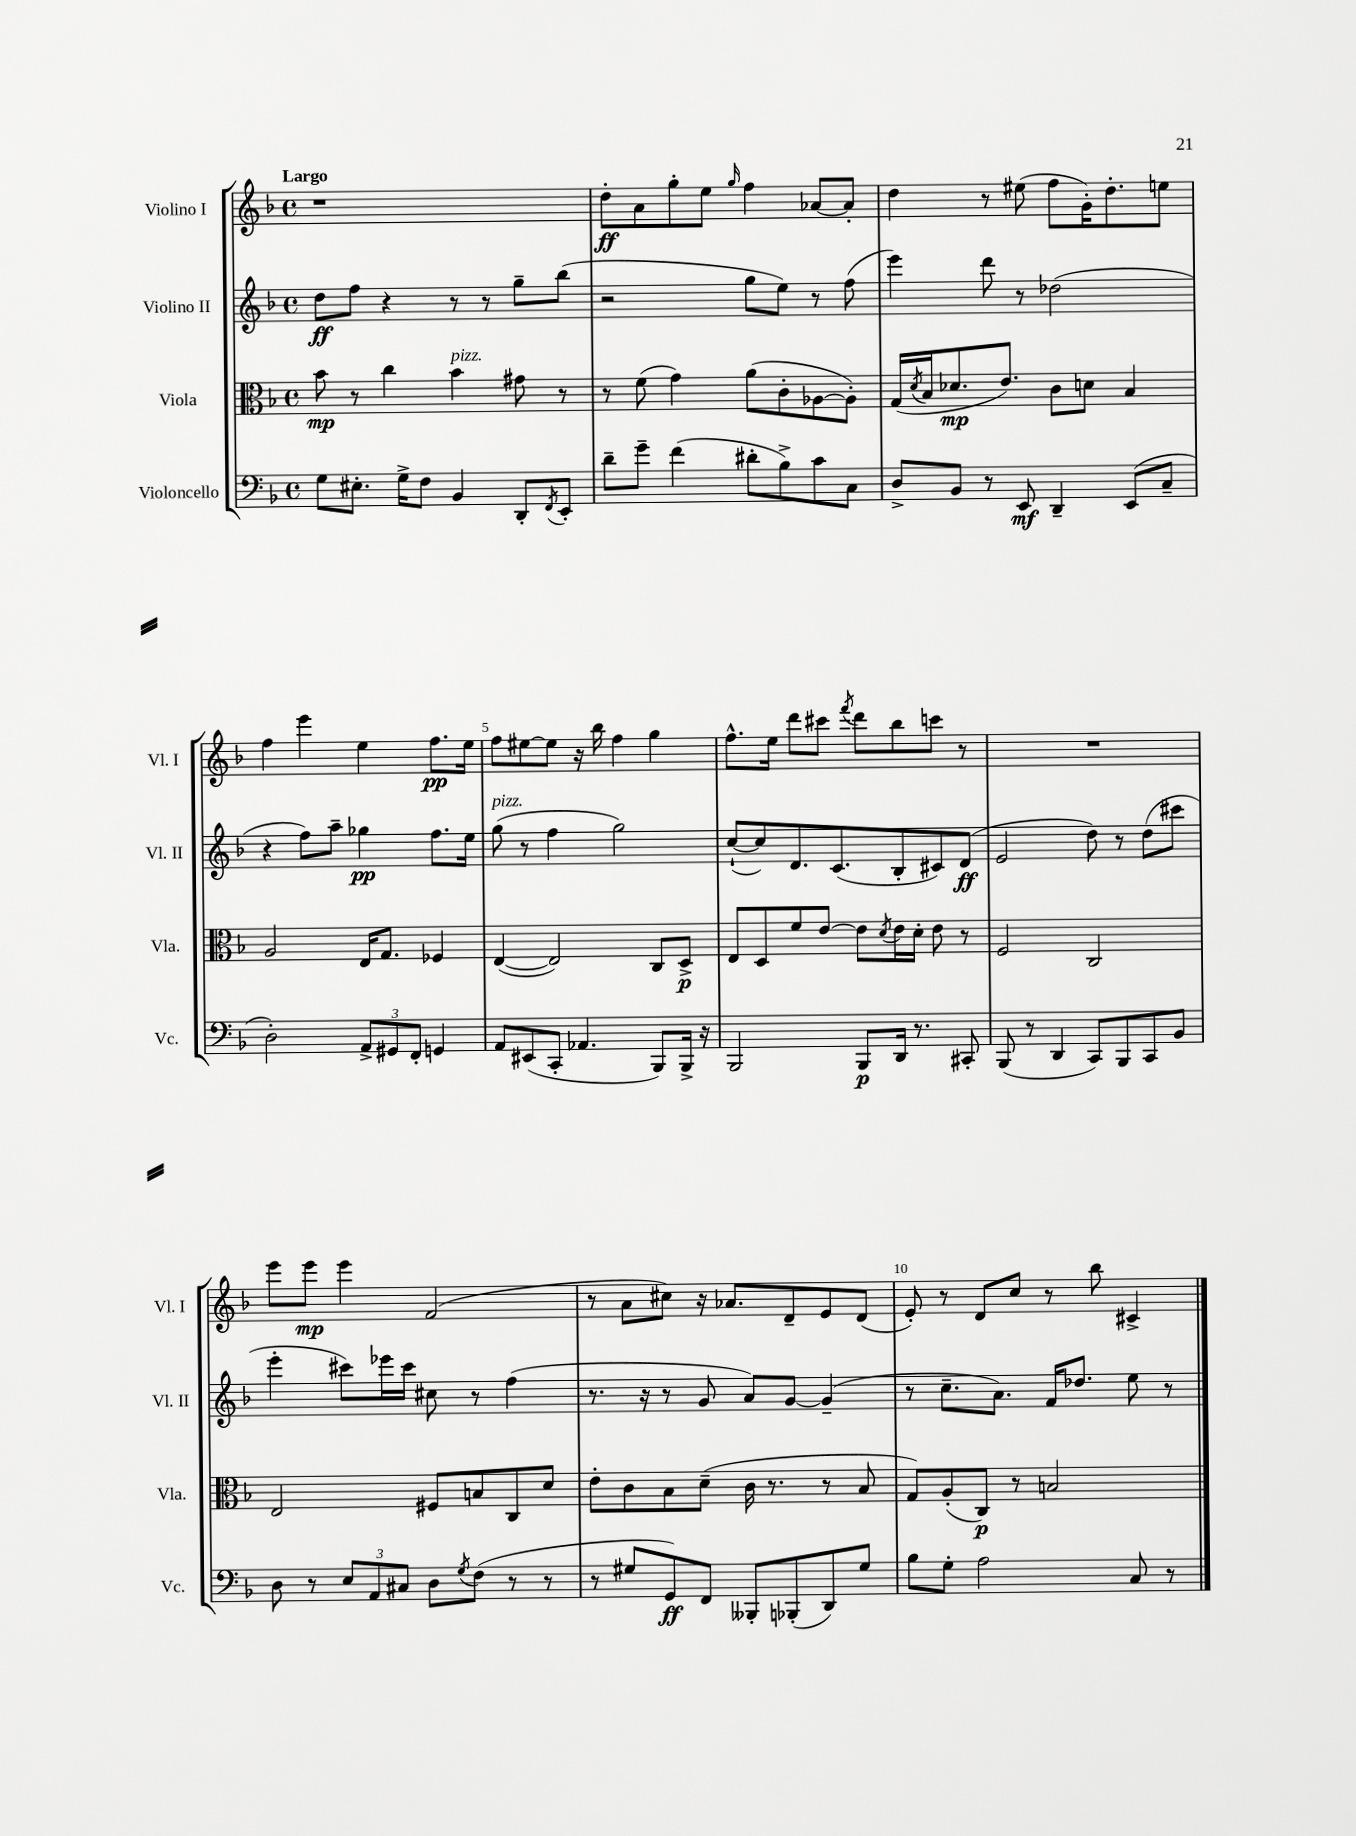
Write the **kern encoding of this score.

**kern	**kern	**kern	**kern
*staff4	*staff3	*staff2	*staff1
*clefF4	*clefC3	*clefG2	*clefG2
*k[b-]	*k[b-]	*k[b-]	*k[b-]
*M4/4	*M4/4	*M4/4	*M4/4
*met(c)	*met(c)	*met(c)	*met(c)
8G	8b-	8dd	1r
8.E#'	8r	8ff	.
.	4cc	4r	.
16G^	.	.	.
8F	.	.	.
4BB-	4b-	8r	.
.	.	8r	.
8DD'	8g#	8gg~	.
8qFF	.	.	.
8EE'	8r	(8bb-	.
=	=	=	=
8d~	8r	2r	8dd'
8g~	(8f	.	8a
(4f	4g)	.	8gg'
.	.	.	8ee
.	.	.	16qqgg
8d#'	(8a	8gg	4ff
8B-^)	8c'	8ee)	.
8c	[8A-	8r	[8a-
8C	8A-'])	(8ff	8a-']
=	=	=	=
8D^	(16G	4eee)	4dd
.	8qd	.	.
.	16B-	.	.
8BB-	8.d-	.	.
8r	.	8ddd	8r
.	8.e)	.	.
8EE	.	8r	(8ee#
4DD~	8c	(2dd-	8ff
.	8d	.	16g')
.	.	.	8.dd'
(8EE	4B-	.	.
8C~	.	.	8ee
=	=	=	=
2D')	2A	4r	4ff
.	.	8ff)	4eee
.	.	8aa~	.
12AA^	16E	4gg-	4ee
.	8.G	.	.
12GG#	.	.	.
12FF'	.	.	.
4GG	4F-	8.ff	8.ff
.	.	16ee	16ee
=	=	=	=
8AA	([4E	(8gg	8ff
(8EE#	.	8r	[8ee#
8CC'	2E])	4ff	8ee#]
4.AA-	.	.	16r
.	.	.	16bb-
.	.	2gg)	4ff
8BBB-)	8C	.	4gg
16BBB-^	8D^	.	.
16r	.	.	.
=	=	=	=
2BBB-	8E	([8cc`	8.ff^^
.	8D	8cc])	.
.	.	.	16ee
.	8f	8.d	8ddd
.	[8e	.	8ccc#
.	.	(8.c	.
.	.	.	8qfff
8BBB-	8e]	.	8ddd
.	8qd	.	.
16DD	16e	8B-'	8bb-
8.r	16d'	.	.
.	8e	8c#)	8ccc
8CC#'	8r	(8d	8r
=	=	=	=
(8BBB-	2F	2e	1r
8r	.	.	.
4DD	.	.	.
8CC)	2C	8dd)	.
8BBB-	.	8r	.
8CC	.	(8dd	.
8BB-	.	8ccc#	.
=	=	=	=
8D	2E	4eee'	8eee
8r	.	.	8eee
12E	.	8ccc#)	4eee
12AA	.	.	.
.	.	16eee-	.
12C#	.	.	.
.	.	16ccc#	.
8D	8F#	8cc#	(2f
8qG	.	.	.
(8F	8B	8r	.
8r	8C	(4ff	.
8r	8d	.	.
=	=	=	=
8r	8e'	8.r	8r
8G#	8c	.	8a
.	.	16r	.
8GG)	8B-	8r	8cc#)
8FF	(8d~	8g	16r
.	.	.	8.a-
8BBB--'	16c	8a)	.
.	8.r	.	.
(8BBB-'	.	[8g	8d~
8DD)	8r	(4g~]	8e
8G#	8B-	.	(8d
=	=	=	=
8B-	8G)	8r	8e')
8G'	(8A'	8.cc~	8r
2A	8C)	.	8d
.	.	8.a)	.
.	8r	.	8cc
.	2B	16f	8r
.	.	8.dd-	.
.	.	.	8bb-
8C	.	8ee	4c#^
8r	.	8r	.
==	==	==	==
*-	*-	*-	*-
